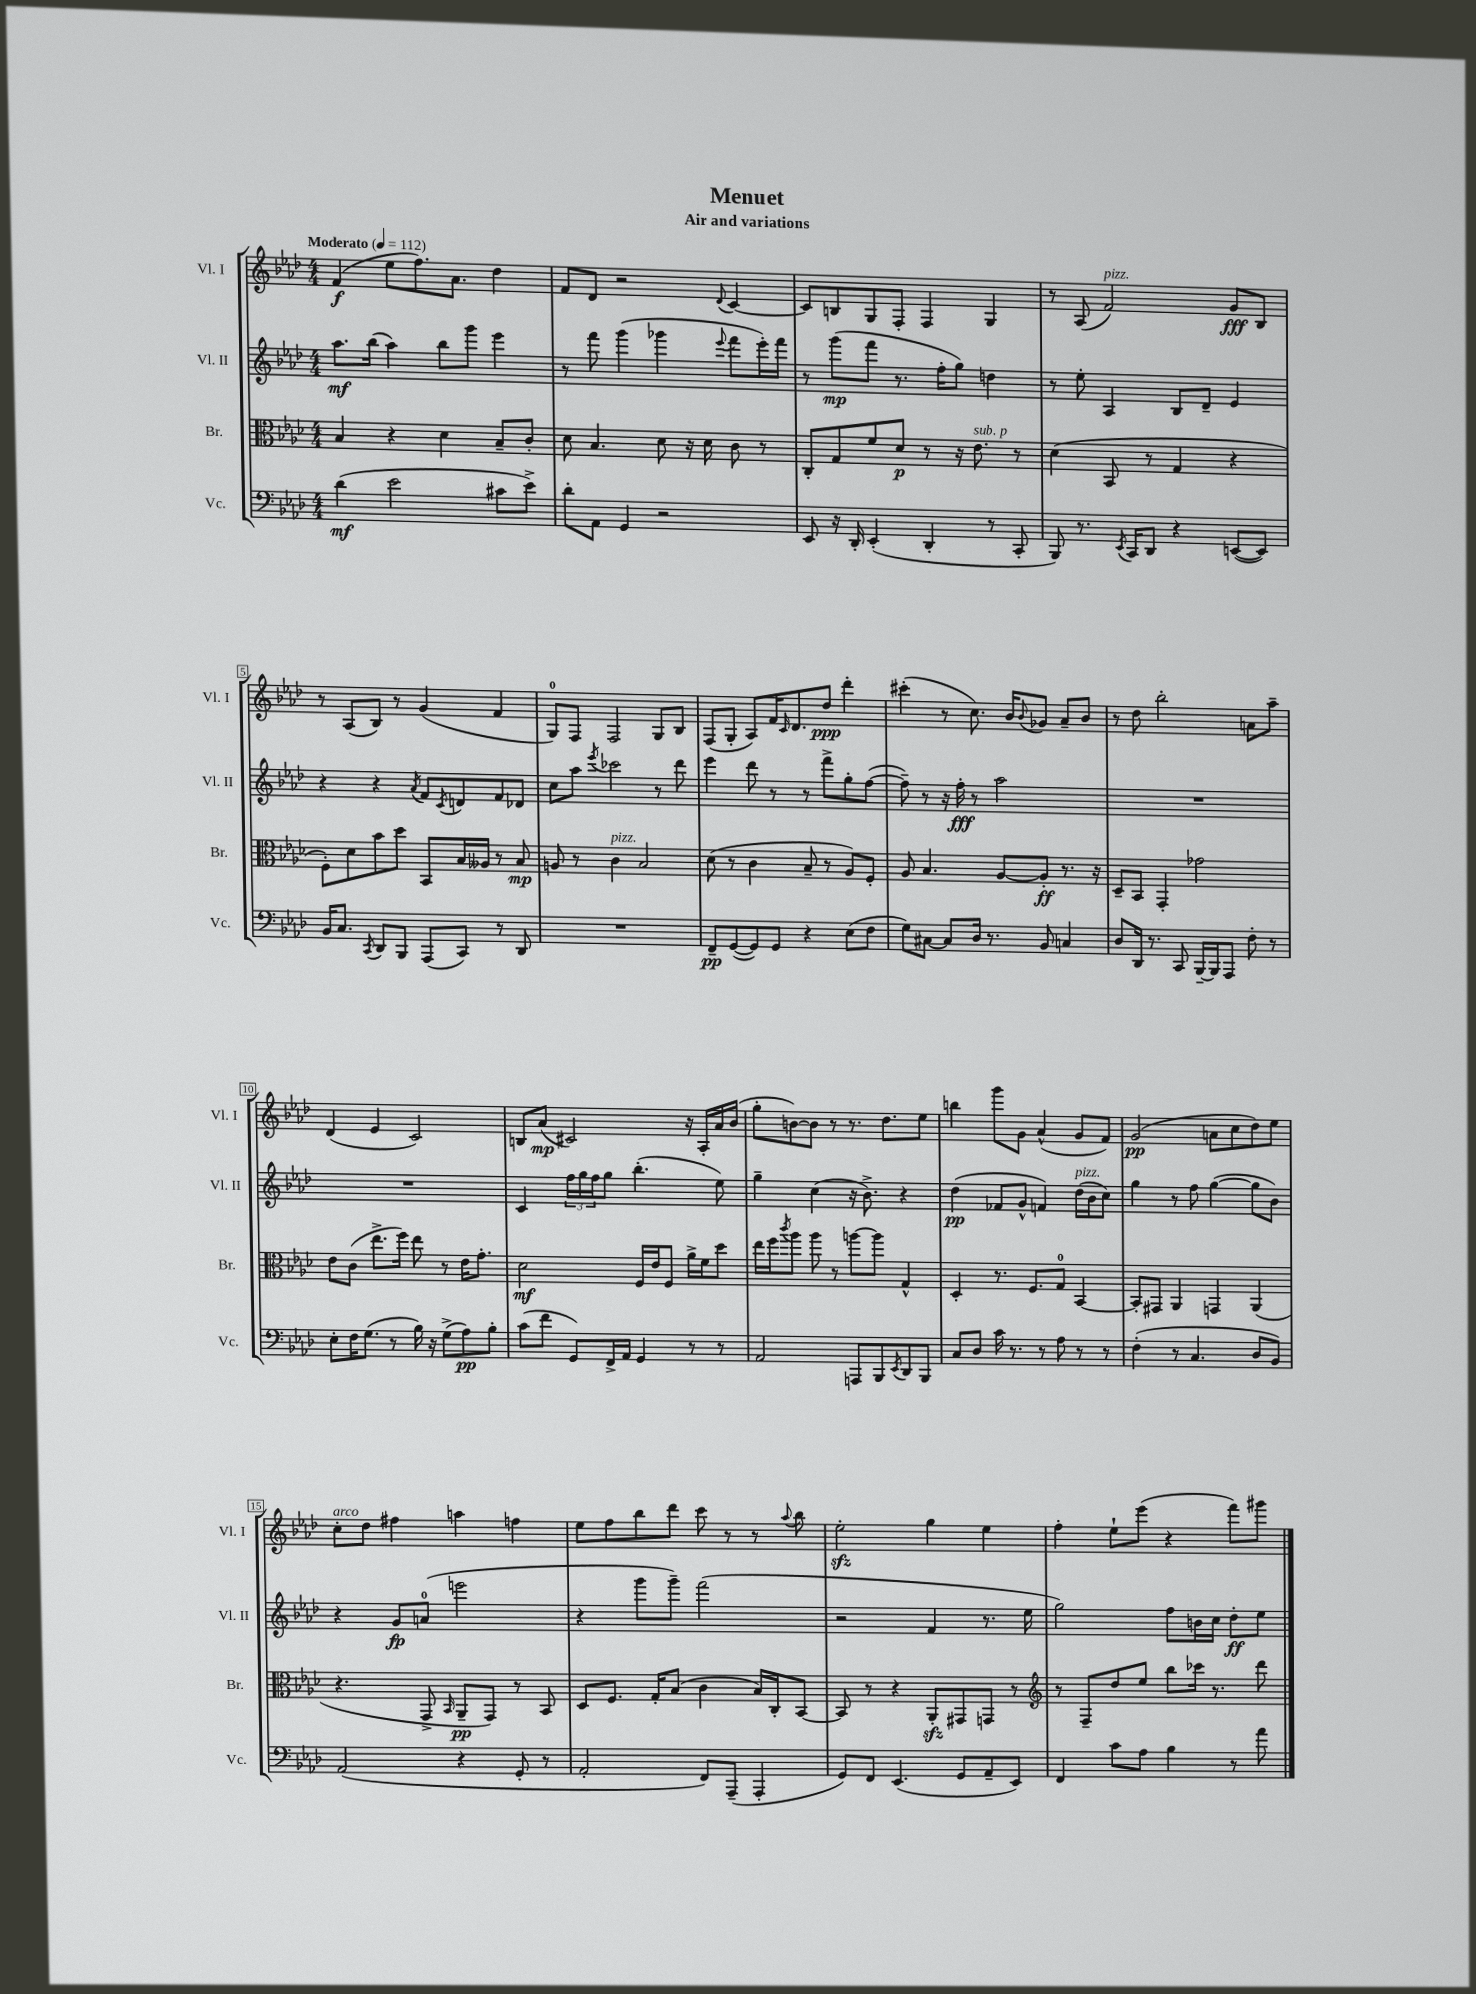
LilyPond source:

\header { title = "Menuet" subtitle = "Air and variations" }
<<
\new StaffGroup <<
\new Staff = "s0" \with { instrumentName = "Vl. I" shortInstrumentName = "Vl. I" } {
    \clef treble \key aes \major \numericTimeSignature \time 4/4 \tempo "Moderato" 4 = 112
    f'4\f( ees''8 f''8.) aes'8. des''4 |
    f'8 des'8 r2 \appoggiatura { des'8 } c'4~ |
    c'8 b8 g8 f8-. f4 g4 |
    r8 aes8( f'2^\markup { \italic "pizz." }) g'8\fff bes8 |
    r8 aes8( bes8) r8 g'4( f'4 |
    g8-0) f8 f2 g8 bes8 |
    f8( g8-. aes8) f'16 \grace { c'16 } des'8. des''8\ppp des'''4-. |
    cis'''4-.( r8 c''8.) bes'16 \appoggiatura { bes'8 } ges'8 aes'8-- bes'8 |
    r8 des''8 bes''2-. a'8 aes''8-- |
    des'4( ees'4 c'2) |
    b8 aes'8\mp( cis'2) r16 aes16-. aes'16 bes'16( |
    g''8-. b'8~) b'8 r8 r8. des''8. ees''8 |
    b''4 g'''8 g'8 aes'4-^( g'8 f'8) |
    g'2\pp( a'8 c''8 des''8) ees''8 |
    c''8-.^\markup { \italic "arco" } des''8 fis''4 a''4 f''4 |
    ees''8 f''8 bes''8 des'''8 c'''8 r8 r8 \appoggiatura { aes''8 } bes''8 |
    ees''2-.\sfz g''4 ees''4 |
    f''4-. ees''8-! ees'''8( r4 f'''8) gis'''8 \bar "|." |
}
\new Staff = "s1" \with { instrumentName = "Vl. II" shortInstrumentName = "Vl. II" } {
    \clef treble \key aes \major \numericTimeSignature \time 4/4
    aes''8.\mf bes''16( aes''4) bes''8 g'''8 ees'''4 |
    r8 f'''8 g'''4( ges'''4 \appoggiatura { ees'''8 } f'''8 ees'''16-.) f'''16 |
    r8 g'''8\mp( f'''8 r8. f''16-. g''8) d''4 |
    r8 ees''8-. aes4 bes8 des'8-- ees'4 |
    r4 r4 \acciaccatura { aes'8 } f'8 \acciaccatura { c'8 } d'8 f'8 des'8 |
    c''8 aes''8 \acciaccatura { ees'''8 } ces'''2 r8 des'''8 |
    ees'''4 des'''8 r8 r8 f'''8-> g''8-. f''8~( |
    f''8--) r8 r16 f''16-.\fff r8 aes''2 |
    R1 |
    R1 |
    c'4 \tuplet 3/2 { f''16 g''16 f''16 } g''8 bes''4.-.( ees''8) |
    g''4-- c''4( r16 bes'8.->) r4 |
    des''4\pp( fes'8 g'8-^ f'4) des''16^\markup { \italic "pizz." }( bes'16 c''8) |
    g''4 r8 f''8 g''4~( g''8 bes'8) |
    r4 g'8\fp a'8-0( e'''2 |
    r4 g'''8 g'''8--) f'''2( |
    r2 f'4 r8. ees''16 |
    g''2) f''8 b'16 c''16 des''8-.\ff ees''8 \bar "|." |
}
\new Staff = "s2" \with { instrumentName = "Br." shortInstrumentName = "Br." } {
    \clef alto \key aes \major \numericTimeSignature \time 4/4
    bes4 r4 des'4 bes8-- c'8-. |
    des'8 bes4. des'8 r16 des'16 c'8 r8 |
    c8-. g8 f'8 des'8\p r8 r16 ees'8.^\markup { \italic "sub. p" } r8 |
    des'4( bes,8 r8 g4 r4 |
    f8-.) des'8 bes'8 des''8 bes,8 bes16 aeses16 r8 bes8\mp |
    a8 r8 c'4^\markup { \italic "pizz." } bes2 |
    des'8( r8 c'4 bes8-- r8 aes8) f8-. |
    aes8 bes4. aes8~ aes8-.\ff r8. r16 |
    des8-- bes,8 g,4-. ges'2 |
    ees'8 c'8( ees''8.-> f''16) ees''8 r8 ees'16 g'8.-. |
    des'2\mf f16 ees'16 f8 aes'16-> f'16 des''8 |
    ees''16 f''16 \acciaccatura { c'''8 } aes''8 aes''8 r8 a''8~ a''8 g4-^ |
    des4-. r8. f8. g8-0 bes,4~ |
    bes,8-. gis,8 aes,4 g,4 aes,4( |
    r4. g,8-> \grace { bes,16 } aes,8--\pp g,8) r8 bes,8 |
    des8 f8. g16-. bes8( c'4 bes16) c16-. bes,8~ |
    bes,8 r8 r4 aes,8-.\sfz gis,8 g,8 r8 |
    \clef treble r8 f8-- des''8 ees''8 bes''8 ces'''16 r8. des'''8 \bar "|." |
}
\new Staff = "s3" \with { instrumentName = "Vc." shortInstrumentName = "Vc." } {
    \clef bass \key aes \major \numericTimeSignature \time 4/4
    des'4\mf( ees'2 cis'8 ees'8->) |
    des'8-. aes,8 g,4 r2 |
    ees,8 r16 des,16-. ees,4-.( des,4-. r8 c,8-. |
    bes,,8) r8. \acciaccatura { ees,8 } c,16 des,8 r4 e,8~( e,8) |
    bes,16 c8. \acciaccatura { c,8 } des,8 bes,,8 aes,,8( c,8) r8 des,8 |
    R1 |
    f,8--\pp g,8~( g,8) g,8 r4 ees8( f8 |
    g8) cis8~ cis8 des16 r8. bes,8 c4 |
    des8 des,16 r8. c,8 bes,,16~-- bes,,16 aes,,8 f8-. r8 |
    ees8-. f16 g8.( r8 bes16) r16 g8->( aes8\pp) bes8-. |
    c'8( f'8 g,8) f,16-> aes,16 g,4 r8 r8 |
    aes,2 a,,8 bes,,8 \acciaccatura { ees,8 } des,8 bes,,8 |
    c8 des8 c'16 r8. r8 aes8 r8 r8 |
    f4-.( r8 c4. des8 bes,8) |
    aes,2( r4 g,8-. r8 |
    aes,2-. f,8) aes,,8--( aes,,4-. |
    g,8) f,8 ees,4.( g,8 aes,8-- ees,8) |
    f,4 c'8 aes8 bes4 r8 aes'8 \bar "|." |
}
>>
>>
\layout { \context { \Score \override BarNumber.stencil = #(make-stencil-boxer 0.1 0.3 ly:text-interface::print) } }
